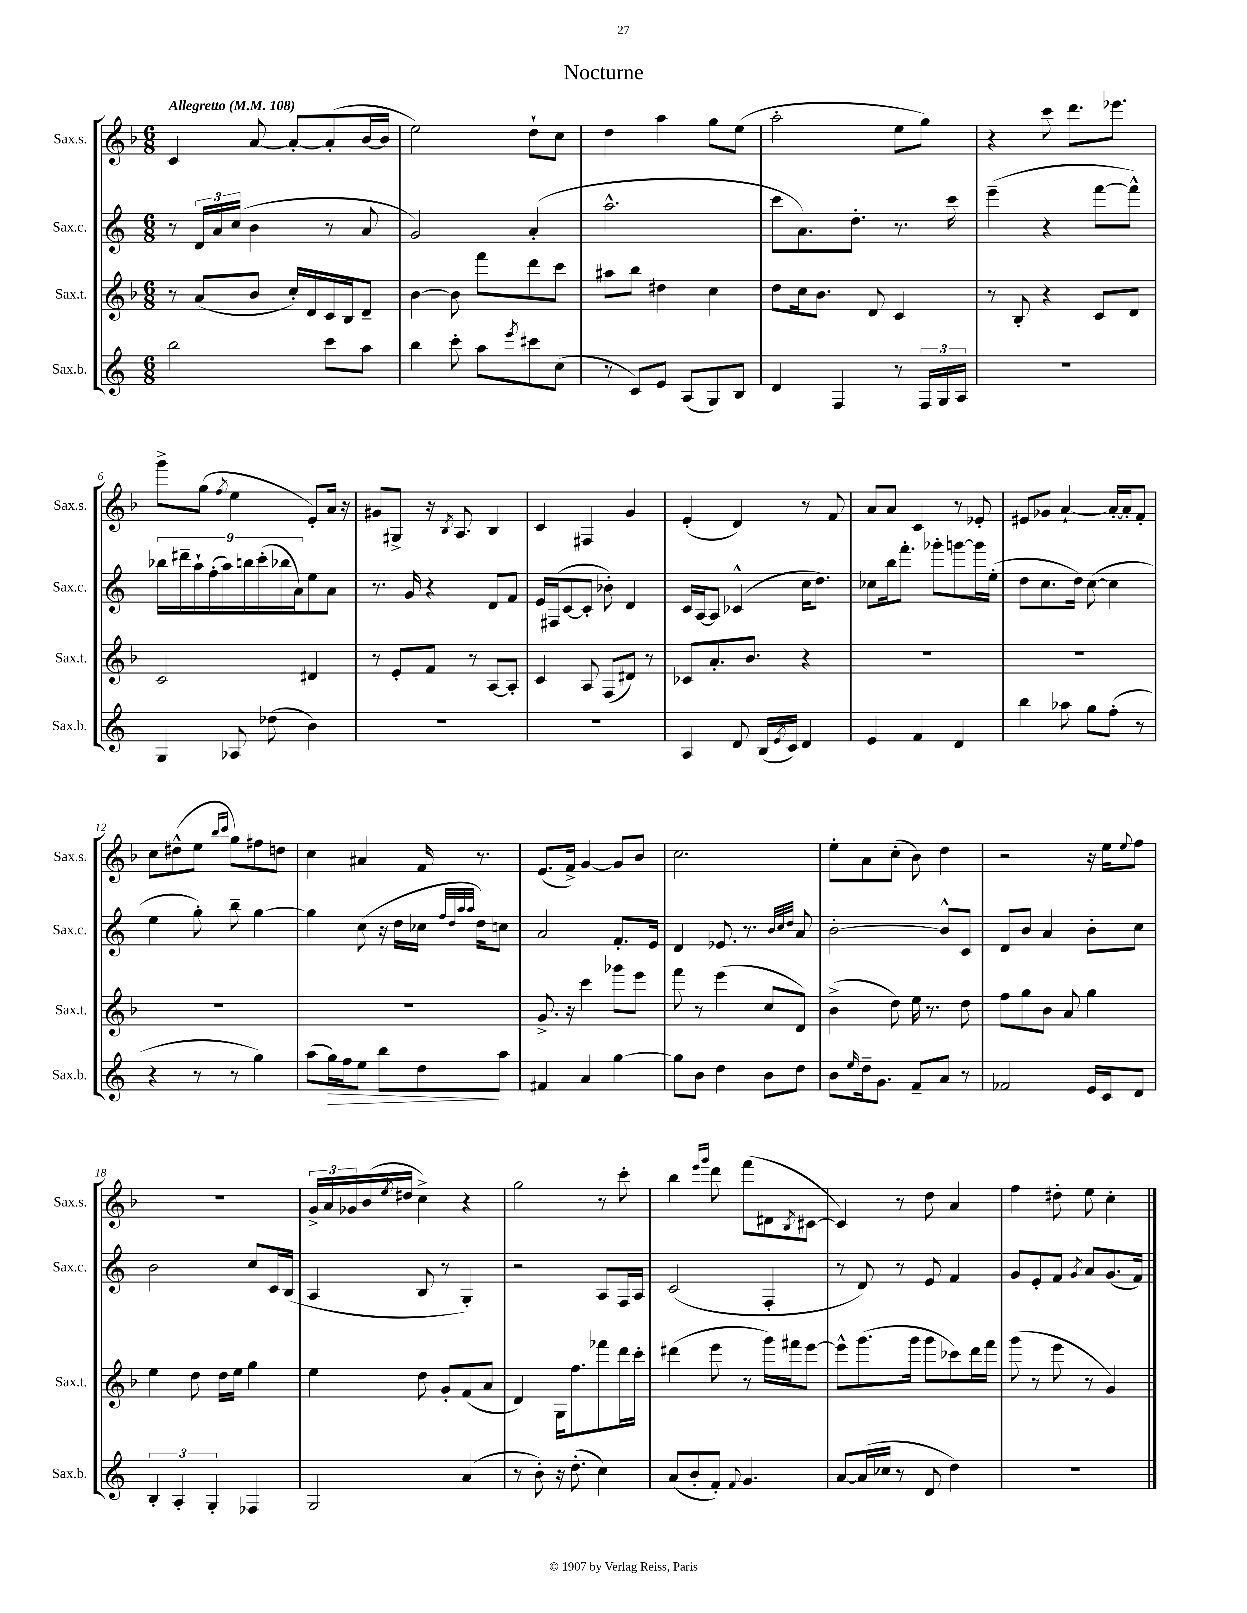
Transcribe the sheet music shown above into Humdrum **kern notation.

**kern	**kern	**kern	**kern
*staff4	*staff3	*staff2	*staff1
*clefG2	*clefG2	*clefG2	*clefG2
*k[]	*k[b-]	*k[]	*k[b-]
*M6/8	*M6/8	*M6/8	*M6/8
*MM108	*MM108	*MM108	*MM108
2bb	8r	8r	4c
.	(8a	24d	.
.	.	24a	.
.	.	(24cc	.
.	8b-	4b	[8a
.	16cc')	.	8a'_
.	16d	.	.
8ccc	16c	8r	(8a']
.	16B-	.	.
8aa	8d~	8a	[16b-
.	.	.	16b-]
=	=	=	=
4bb	[4b-	2g)	2ee)
8ccc'	8b-]	.	.
8aa	8fff	.	.
8qeee	.	.	.
8ccc#	8ddd	(4a'	8dd`
(8cc	8ccc	.	8cc
=	=	=	=
8r	8aa#	2.aa^^	4dd
8c)	8bb-	.	.
8e	4dd#	.	4aa
(8A	.	.	.
8G)	4cc	.	8gg
8B	.	.	(8ee
=	=	=	=
4d	8dd	8ccc	2aa'
.	16cc	8.a)	.
.	8.b-	.	.
4F	.	.	.
.	.	8.dd'	.
.	8d	.	.
8r	4c	8.r	8ee
24F	.	.	8gg)
24G	.	.	.
.	.	16ccc	.
24A	.	.	.
=	=	=	=
2.r	8r	(4eee~	4r
.	8B-'	.	.
.	4r	4r	8ccc
.	.	.	8.ddd
.	8c	[8fff	.
.	.	.	8.eee-
.	8d	8fff^^])	.
=	=	=	=
4G	2c	18bb-	8ggg^
.	.	18ddd#~	.
.	.	18aa`	.
.	.	.	(8gg
.	.	(18ff'	.
.	.	18aa)	.
.	.	.	8qff
8A-	.	.	4ee
.	.	18bb	.
.	.	(18ccc'	.
(8dd-	.	.	.
.	.	18bb-	.
.	.	18a)	.
4b)	4d#	8ee	8e')
.	.	8a	16a
.	.	.	16r
=	=	=	=
2.r	8r	8.r	8g#
.	8e'	.	8G#^
.	.	16g	.
.	8f	4r	16r
.	.	.	8qB-
.	.	.	8.A
.	8r	.	.
.	[8A	8d	4B-
.	8A']	8f	.
=	=	=	=
2.r	4c	16e	4c
.	.	(16F#	.
.	.	[8c	.
.	8A	8c']	4F#
.	(8F	8b-')	.
.	8d#)	4d	4g
.	8r	.	.
=	=	=	=
4A	8c-	16c	(4e'
.	.	[16A	.
.	8.a'	8A]	.
8d	.	(4c-^^	4d)
.	8.b-	.	.
(16B	.	.	.
8qe	.	.	.
16c)	.	.	.
4d	4r	16cc	8r
.	.	8.dd)	.
.	.	.	8f
=	=	=	=
4e	2.r	8cc-	8a
.	.	16bb	8a
.	.	8.fff'	.
4f	.	.	4c
.	.	8ggg-'	.
4d	.	[8ggg	8r
.	.	16ggg]	8e-'
.	.	(16ee'	.
=	=	=	=
4bb	2.r	8dd	8e#
.	.	8.cc	8g-
8aa-	.	.	[4a`
.	.	16dd)	.
8gg	.	([8cc	.
(8ff'	.	4cc]	16a'_
.	.	.	16a']
8r	.	.	8f'
=	=	=	=
4r	2.r	4ee	8cc
.	.	.	(8dd#^^
8r	.	8gg')	8ee
.	.	.	16qqbb-
.	.	.	16qqccc
8r	.	8bb~	8gg)
4gg)	.	[4gg	8ff#
.	.	.	8dd
=	=	=	=
(8aa	2.r	4gg]	4cc
16gg)	.	.	.
16ff	.	.	.
8ee	.	(8cc	4a#
8bb	.	16r	.
.	.	16dd	.
8dd	.	16cc-	16f
.	.	32qqff	.
.	.	32qqdd	.
.	.	32qqaa	.
.	.	32qqaa	.
.	.	16dd)	8.r
8aa	.	8cc	.
=	=	=	=
4f#	8.g^	2a	(8.e
.	16r	.	16f^)
4a	4ccc	.	[4g
[4gg	8ggg-	8.f'	8g]
.	8eee	.	8b-
.	.	16e	.
=	=	=	=
8gg]	8fff	4d	2.cc
8b	8r	.	.
4dd	(4eee	8.e-	.
.	.	8.r	.
8b	8cc	.	.
.	.	32qqb	.
.	.	32qqcc	.
.	.	32qqdd	.
8dd	8d)	8a	.
=	=	=	=
8b	(4b-^	[2b'	8ee'
16qqee	.	.	.
16dd~	.	.	8a
8.g	.	.	.
.	8dd)	.	(8cc'
8f~	16ee	.	8b-)
.	8.r	.	.
8a	.	8b^^]	4dd
8r	8dd	8c	.
=	=	=	=
2f-	8ff	8d	2r
.	8gg	8b	.
.	8b-	4a	.
.	8a	.	.
16e	4gg	8b'	16r
16c	.	.	16ee
.	.	.	8qqee
8d	.	8cc	8ff
=	=	=	=
6B'	4ee	2b	2.r
6A'	.	.	.
.	8dd	.	.
6G'	.	.	.
.	16dd	.	.
.	16ee	.	.
4F-	4gg	8cc	.
.	.	16c	.
.	.	(16B	.
=	=	=	=
2G	4ee	4A	24g^
.	.	.	24a
.	.	.	24g-
.	.	.	(16b-
.	.	.	8qee
.	.	.	16dd#
.	8dd	8B	4cc^)
.	8g'	8r	.
(4a	(8f	4G')	4r
.	8a	.	.
=	=	=	=
8r	4d)	2r	2gg
8b')	.	.	.
16r	16G	.	.
(8.dd'	8.ff	.	.
4cc)	8fff-	8A	8r
.	16ddd	16F	8ccc'
.	16ccc'	16A	.
=	=	=	=
(8a	(4ddd#	(2c	4bb-
8b'	.	.	.
.	.	.	16qqeee
.	.	.	16qqggg
8f')	8eee	.	8ddd
8qqf	.	.	.
4.g	8r	.	(8fff
.	16ggg)	4F'	8d#
.	16fff#	.	.
.	.	.	8qB-
.	[8eee	.	[8c#
=	=	=	=
[8a	8eee^^]	8r	4c#])
(16a]	(8.ggg	8d)	.
16cc-	.	.	.
8r	.	8r	8r
.	16ggg	.	.
8d	8ggg	8e	8dd
4dd)	8ccc-)	4f	4a
.	16ddd	.	.
.	16fff	.	.
=	=	=	=
2.r	(8ggg	8g	4ff
.	8r	8e'	.
.	8eee	8f	8dd#'
.	.	8qg	.
.	8r	8a	8ee
.	4g)	(8.g	4cc'
.	.	16f)	.
==	==	==	==
*-	*-	*-	*-
